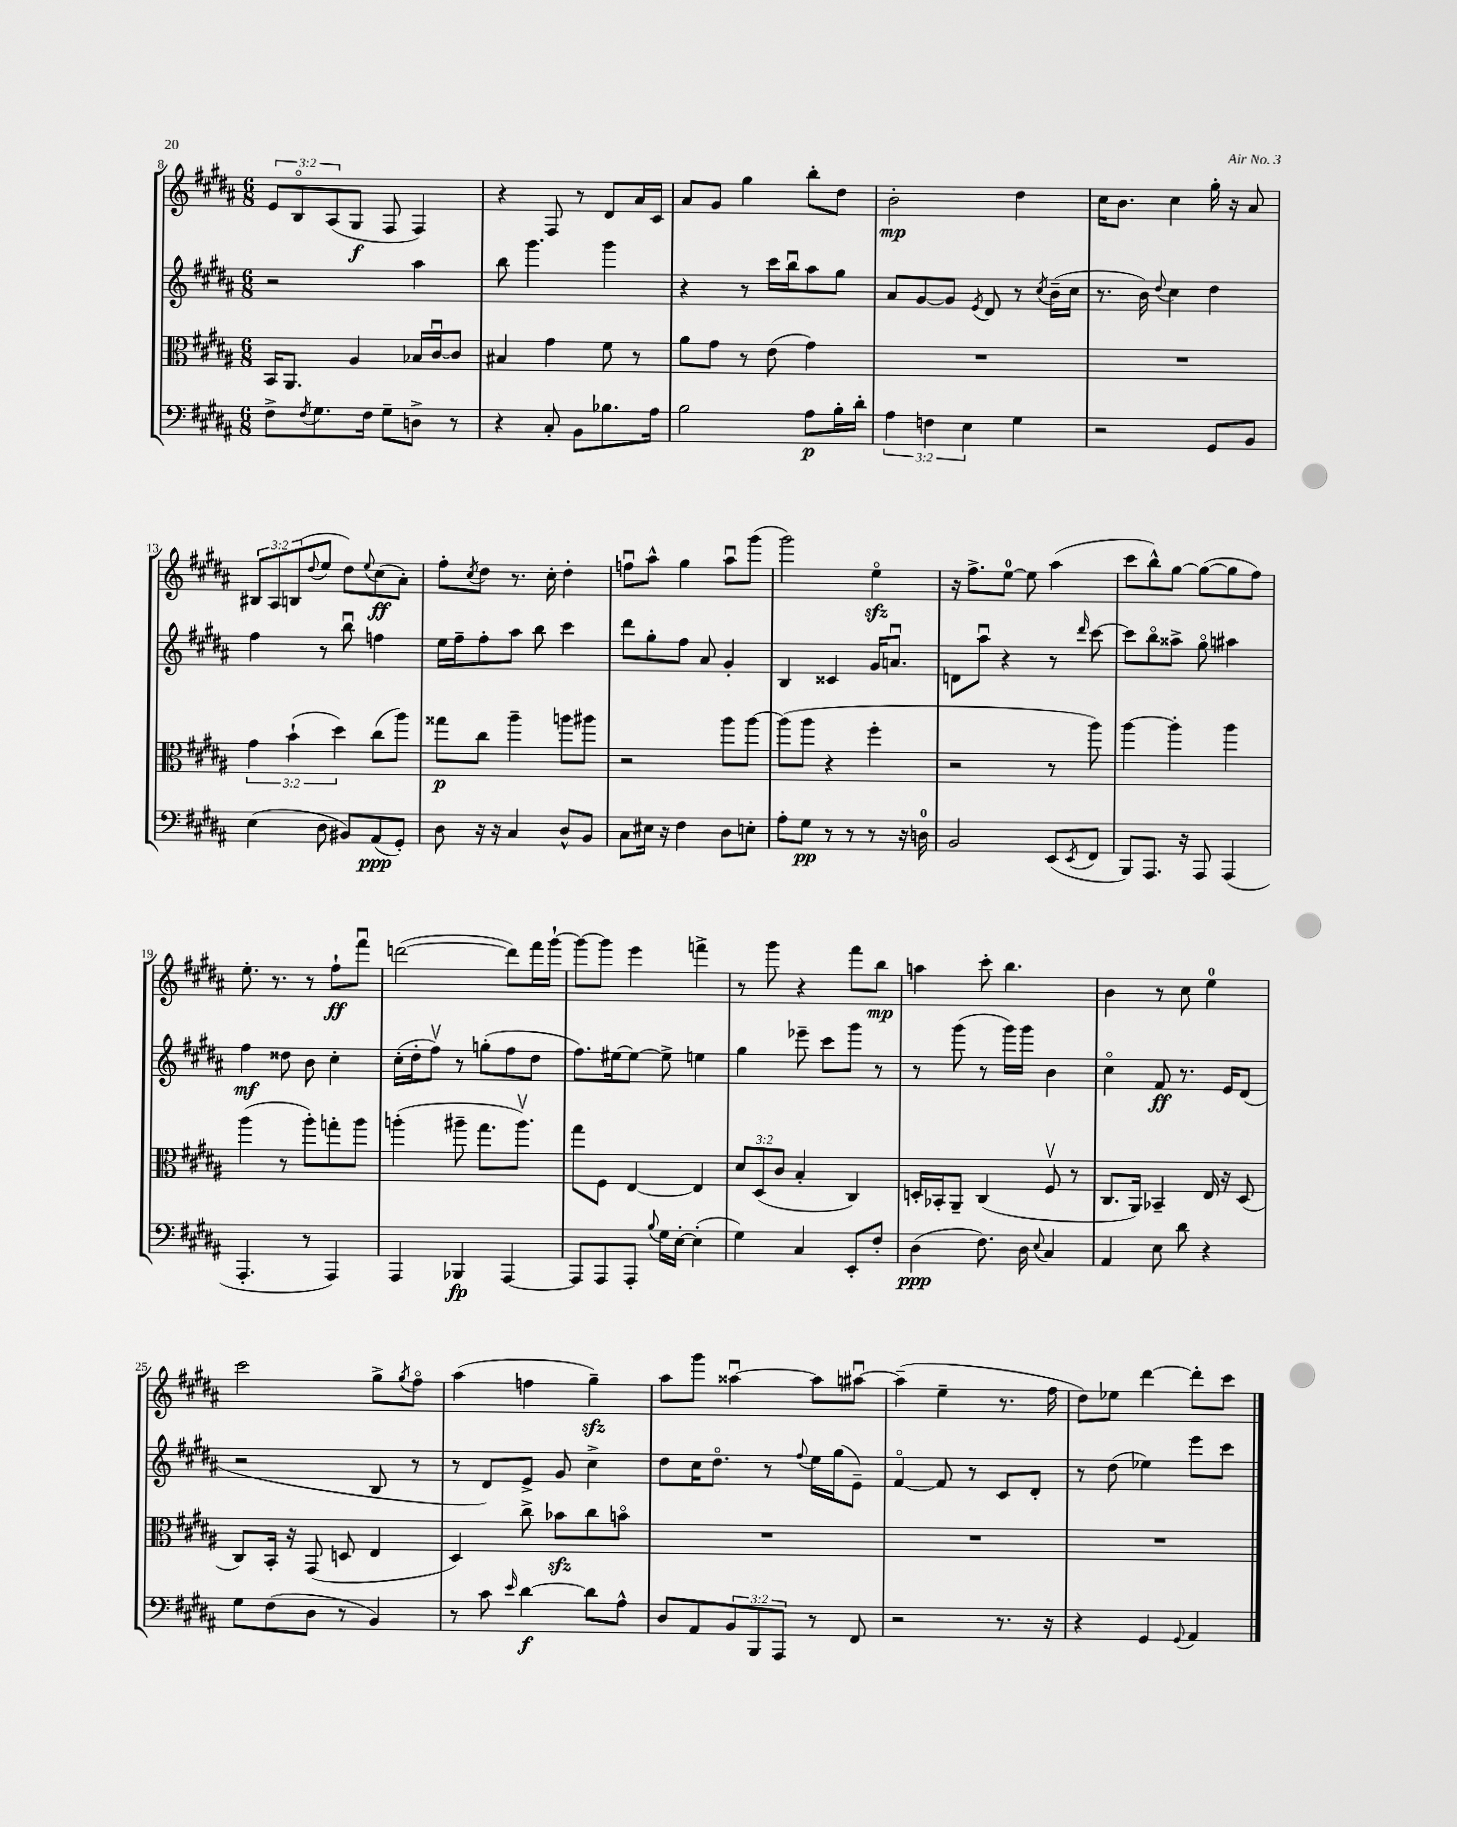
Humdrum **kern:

**kern	**dynam	**kern	**dynam	**kern	**dynam	**kern	**dynam
*part4	*part4	*part3	*part3	*part2	*part2	*part1	*part1
*staff4	*staff4	*staff3	*staff3	*staff2	*staff2	*staff1	*staff1
*clefF4	*	*clefC3	*	*clefG2	*	*clefG2	*
*k[f#c#g#d#a#]	*	*k[f#c#g#d#a#]	*	*k[f#c#g#d#a#]	*	*k[f#c#g#d#a#]	*
*M6/8	*	*M6/8	*	*M6/8	*	*M6/8	*
=8	=8	=8	=8	=8	=8	=8	=8
8F#^\L	.	16BB/KL	.	2r	.	12e/L	.
.	.	8.AA#/J	.	.	.	.	.
.	.	.	.	.	.	12B/	.
8qF#/	.	.	.	.	.	.	.
8.G#\	.	.	.	.	.	.	.
.	.	.	.	.	.	(12A#/	.
.	.	4A#/	.	.	.	8G#/J	f
16F#\Jk	.	.	.	.	.	.	.
8G#~\L	.	.	.	.	.	8F#/	.
8Dn^\J	.	16B-X/LL	.	4aa#\	.	4F#/)	.
.	.	[16c#u/J	.	.	.	.	.
8r	.	8c#/J]	.	.	.	.	.
=9	=9	=9	=9	=9	=9	=9	=9
4r	.	4B#X/	.	8bb\	.	4r	.
.	.	.	.	4.ggg#\	.	.	.
8C#'/	.	4g#\	.	.	.	8F#/	.
8BB\L	.	.	.	.	.	8r	.
8.B-X\	.	8f#\	.	4ggg#\	.	8d#/L	.
.	.	8r	.	.	.	16a#/L	.
16A#\Jk	.	.	.	.	.	16c#/JJ	.
=10	=10	=10	=10	=10	=10	=10	=10
2B\	.	8a#\L	.	4r	.	8a#/L	.
.	.	8g#\J	.	.	.	8g#/J	.
.	.	8r	.	8r	.	4gg#\	.
.	.	(8e\	.	16ccc#\LL	.	.	.
.	.	.	.	16bbu\J	.	.	.
8A#\L	p	4g#\)	.	8aa#\	.	8bb'\L	.
16B'\L	.	.	.	8gg#\J	.	8dd#\J	.
16d#'\JJ	.	.	.	.	.	.	.
=11	=11	=11	=11	=11	=11	=11	=11
6A#\	.	2.r	.	8a#/L	.	2b'\	mp
.	.	.	.	[8g#/	.	.	.
6Fn\	.	.	.	.	.	.	.
.	.	.	.	8g#/J]	.	.	.
6E\	.	.	.	.	.	.	.
.	.	.	.	8qe/	.	.	.
.	.	.	.	8d#/	.	.	.
4G#\	.	.	.	8r	.	4dd#\	.
.	.	.	.	8qcc#/	.	.	.
.	.	.	.	(16b~\LL	.	.	.
.	.	.	.	16cc#\JJ	.	.	.
=12	=12	=12	=12	=12	=12	=12	=12
2r	.	2.r	.	8.r	.	16cc#\KL	.
.	.	.	.	.	.	8.b\J	.
.	.	.	.	16b\)	.	.	.
.	.	.	.	8qqdd#/	.	.	.
.	.	.	.	4cc#\	.	4cc#\	.
8GG#/L	.	.	.	4dd#\	.	16gg#'\	.
.	.	.	.	.	.	16r	.
8BB/J	.	.	.	.	.	8a#/	.
!!LO:LB:g=z
=13	=13	=13	=13	=13	=13	=13	=13
(4E\	.	6g#\	.	4ff#\	.	12B#X/L	.
.	.	.	.	.	.	12A#/	.
.	.	(6b`\	.	.	.	(12Bn/	.
.	.	.	.	.	.	8qqdd#/	.
8D#\	.	.	.	8r	.	8ee/J	.
.	.	6dd#\)	.	.	.	.	.
8BB#X/L)	.	.	.	8bbu\	.	8dd#\L)	.
.	.	.	.	.	.	8qqee/	.
(8AA#/	ppp	(8cc#\L	.	4ffn\	.	(8cc#\	ff
8GG#'/J)	.	8aa#\J)	.	.	.	8a#'\J)	.
=14	=14	=14	=14	=14	=14	=14	=14
8D#\	.	8gg##X\L	p	16ee\LL	.	8ff#'\L	.
.	.	.	.	16ff#~\J	.	.	.
.	.	.	.	.	.	8qcc#/	.
16r	.	8cc#\J	.	8ff#'\	.	8dd#\J	.
16r	.	.	.	.	.	.	.
4C#/	.	4aa#~\	.	8aa#\J	.	8.r	.
.	.	.	.	8bb\	.	.	.
.	.	.	.	.	.	16cc#'\	.
8D#^^/L	.	8aan\L	.	4ccc#\	.	4dd#'\	.
8BB/J	.	8aa#X\J	.	.	.	.	.
=15	=15	=15	=15	=15	=15	=15	=15
8C#\L	.	2r	.	8ddd#\L	.	8ffnu\L	.
16E#X\Jk	.	.	.	8gg#'\	.	8aa#^^\J	.
16r	.	.	.	.	.	.	.
4F#\	.	.	.	8ff#\J	.	4gg#\	.
.	.	.	.	8a#/	.	.	.
8D#\L	.	8aa#\L	.	4g#'/	.	8aa#u\L	.
8En'\J	.	[8aa#\J	.	.	.	(8ggg#\J	.
=16	=16	=16	=16	=16	=16	=16	=16
8A#'\L	.	(8aa#\L]	.	4B/	.	2ggg#\)	.
8G#\J	pp	8aa#\J	.	.	.	.	.
8r	.	4r	.	4c##X/	.	.	.
8r	.	.	.	.	.	.	.
8r	.	4ff#'\	.	16g#/KL	.	4eezz\	.
.	.	.	.	8.anu/J	.	.	.
16r	.	.	.	.	.	.	.
16Dn\	.	.	.	.	.	.	.
=17	=17	=17	=17	=17	=17	=17	=17
2BB/	.	2r	.	8dn\L	.	16r	.
.	.	.	.	.	.	8.ff#^\L	.
.	.	.	.	8aa#u\J	.	.	.
.	.	.	.	4r	.	[8ee\J	.
.	.	.	.	.	.	8ee\]	.
(8EE/L	.	8r	.	8r	.	(4aa#\	.
8qEE/	.	.	.	16qqddd#/	.	.	.
8FF#/J	.	8aa#\)	.	[8ccc#\	.	.	.
=18	=18	=18	=18	=18	=18	=18	=18
8BBB/L)	.	[4aa#\	.	8ccc#\L]	.	8ccc#\L	.
8.AAA#/J	.	.	.	8bb\	.	8bb^^\)	.
.	.	4aa#'\]	.	8aa##X^\J	.	[8gg#\J	.
16r	.	.	.	.	.	.	.
8AAA#/	.	.	.	8gg#\	.	(8gg#\L_	.
(4AAA#/	.	4aa#\	.	4aa#X\	.	8gg#\]	.
.	.	.	.	.	.	8ff#\J)	.
!!LO:LB:g=z
=19	=19	=19	=19	=19	=19	=19	=19
4.AAA#'/	.	(4aa#\	.	4ff#\	mf	8.ee'\	.
.	.	.	.	.	.	8.r	.
.	.	8r	.	8dd##X\	.	.	.
8r	.	8aa#'\L)	.	8b\	.	8r	.
4AAA#/)	.	8ggn'\	.	4cc#'\	.	8ff#`\L	ff
.	.	8aa#\J	.	.	.	8fff#u\J	.
=20	=20	=20	=20	=20	=20	=20	=20
4AAA#/	.	(4aan'\	.	(16cc#'\LL	.	([2dddn\	.
.	.	.	.	16dd#'\J	.	.	.
.	.	.	.	8ff#v\J)	.	.	.
4BBB-X/	fp	8aa#X~\	.	8r	.	.	.
.	.	8.gg#\L	.	(8ggn'\L	.	.	.
[4AAA#/	.	.	.	8ff#\	.	8ddd\L])	.
.	.	8.aa#v\J)	.	.	.	.	.
.	.	.	.	8dd#\J	.	16fff#\L	.
.	.	.	.	.	.	[16ggg#`\JJ	.
=21	=21	=21	=21	=21	=21	=21	=21
8AAA#/L]	.	8gg#\L	.	8.ff#\L)	.	8ggg#\L_	.
8AAA#/	.	8F#\J	.	.	.	8ggg#\J]	.
.	.	.	.	[16ee#X\k	.	.	.
8AAA#'/J	.	[4E/	.	8ee#\J_	.	4eee\	.
8qqB/	.	.	.	.	.	.	.
16G#\LL	.	.	.	8ee#^\]	.	.	.
[16E'\JJ	.	.	.	.	.	.	.
(4E'\]	.	4E/]	.	4een\	.	4fffn^\	.
=22	=22	=22	=22	=22	=22	=22	=22
4G#\)	.	12d#/L	.	4gg#\	.	8r	.
.	.	(12D#/	.	.	.	.	.
.	.	.	.	.	.	8ggg#\	.
.	.	12c#/J	.	.	.	.	.
4C#/	.	4B'/	.	8eee-X~\	.	4r	.
.	.	.	.	8ccc#\L	.	.	.
8EE'/L	.	4C#/)	.	8ggg#\J	.	8fff#\L	.
8F#'/J	.	.	.	8r	.	8bb\J	mp
=23	=23	=23	=23	=23	=23	=23	=23
(4D#\	ppp	16Dn'/LL	.	8r	.	4aan\	.
.	.	16BB-X'/J	.	.	.	.	.
.	.	8AA#~/J	.	(8ggg#\	.	.	.
8.F#\)	.	(4C#/	.	8r	.	8ccc#'\	.
.	.	.	.	16ggg#\LL)	.	4.bb\	.
16D#\	.	.	.	16ggg#\JJ	.	.	.
8qqE/	.	.	.	.	.	.	.
4C#/	.	8F#v/	.	4b\	.	.	.
.	.	8r	.	.	.	.	.
=24	=24	=24	=24	=24	=24	=24	=24
4AA#/	.	8.C#/L	.	4cc#\	.	4b\	.
.	.	16AA#/Jk)	.	.	.	.	.
8E\	.	4BB-X~/	.	8f#/	ff	8r	.
8d#\	.	.	.	8.r	.	8cc#\	.
4r	.	16E/	.	.	.	4ee\	.
.	.	16r	.	16e/KL	.	.	.
.	.	(8D#/	.	(8d#/J	.	.	.
!!LO:LB:g=z
=25	=25	=25	=25	=25	=25	=25	=25
8G#\L	.	8C#/L)	.	2r	.	2ccc#\	.
(8F#\	.	16BB'/Jk	.	.	.	.	.
.	.	16r	.	.	.	.	.
8D#\J	.	(8GG#/	.	.	.	.	.
8r	.	8Dn/	.	.	.	.	.
4BB/)	.	4E/	.	8B/	.	8gg#^\L	.
.	.	.	.	.	.	8qgg#/	.
.	.	.	.	8r	.	8ff#\J	.
=26	=26	=26	=26	=26	=26	=26	=26
8r	.	4D#/)	.	8r	.	(4aa#\	.
8c#\	.	.	.	8d#/L)	.	.	.
16qqe/	.	.	.	.	.	.	.
[4d#\	f	8cc#^\	.	8e^/J	.	4ffn\	.
.	.	8b-Xzz\L	.	8g#/	.	.	.
8d#\L]	.	8cc#\	.	4cc#^\	.	4gg#zz~\)	.
8A#^^\J	.	8bn\J	.	.	.	.	.
=27	=27	=27	=27	=27	=27	=27	=27
8D#/L	.	2.r	.	8dd#\L	.	8aa#\L	.
8AA#/	.	.	.	16cc#\K	.	8ggg#\J	.
.	.	.	.	8.dd#\J	.	.	.
12BB/	.	.	.	.	.	[4aa##Xu\	.
12BBB/	.	.	.	.	.	.	.
.	.	.	.	8r	.	.	.
12AAA#/J	.	.	.	.	.	.	.
.	.	.	.	8qqff#/	.	.	.
8r	.	.	.	16ee\LL	.	8aa##\L]	.
.	.	.	.	(16gg#\J	.	.	.
8FF#/	.	.	.	8e~\J)	.	[8aa#Xu\J	.
=28	=28	=28	=28	=28	=28	=28	=28
2r	.	2.r	.	[4f#/	.	(4aa#~\]	.
.	.	.	.	8f#/]	.	4ee~\	.
.	.	.	.	8r	.	.	.
8.r	.	.	.	8c#/L	.	8.r	.
.	.	.	.	8d#'/J	.	.	.
16r	.	.	.	.	.	16ff#\	.
=29	=29	=29	=29	=29	=29	=29	=29
4r	.	2.r	.	8r	.	8dd#\L)	.
.	.	.	.	(8dd#\	.	8ee-X\J	.
4GG#/	.	.	.	4ee-X\)	.	[4ddd#\	.
8qqGG#/	.	.	.	.	.	.	.
4AA#/	.	.	.	8eee\L	.	8ddd#'\L]	.
.	.	.	.	8ccc#\J	.	8ccc#\J	.
==	==	==	==	==	==	==	==
*-	*-	*-	*-	*-	*-	*-	*-
